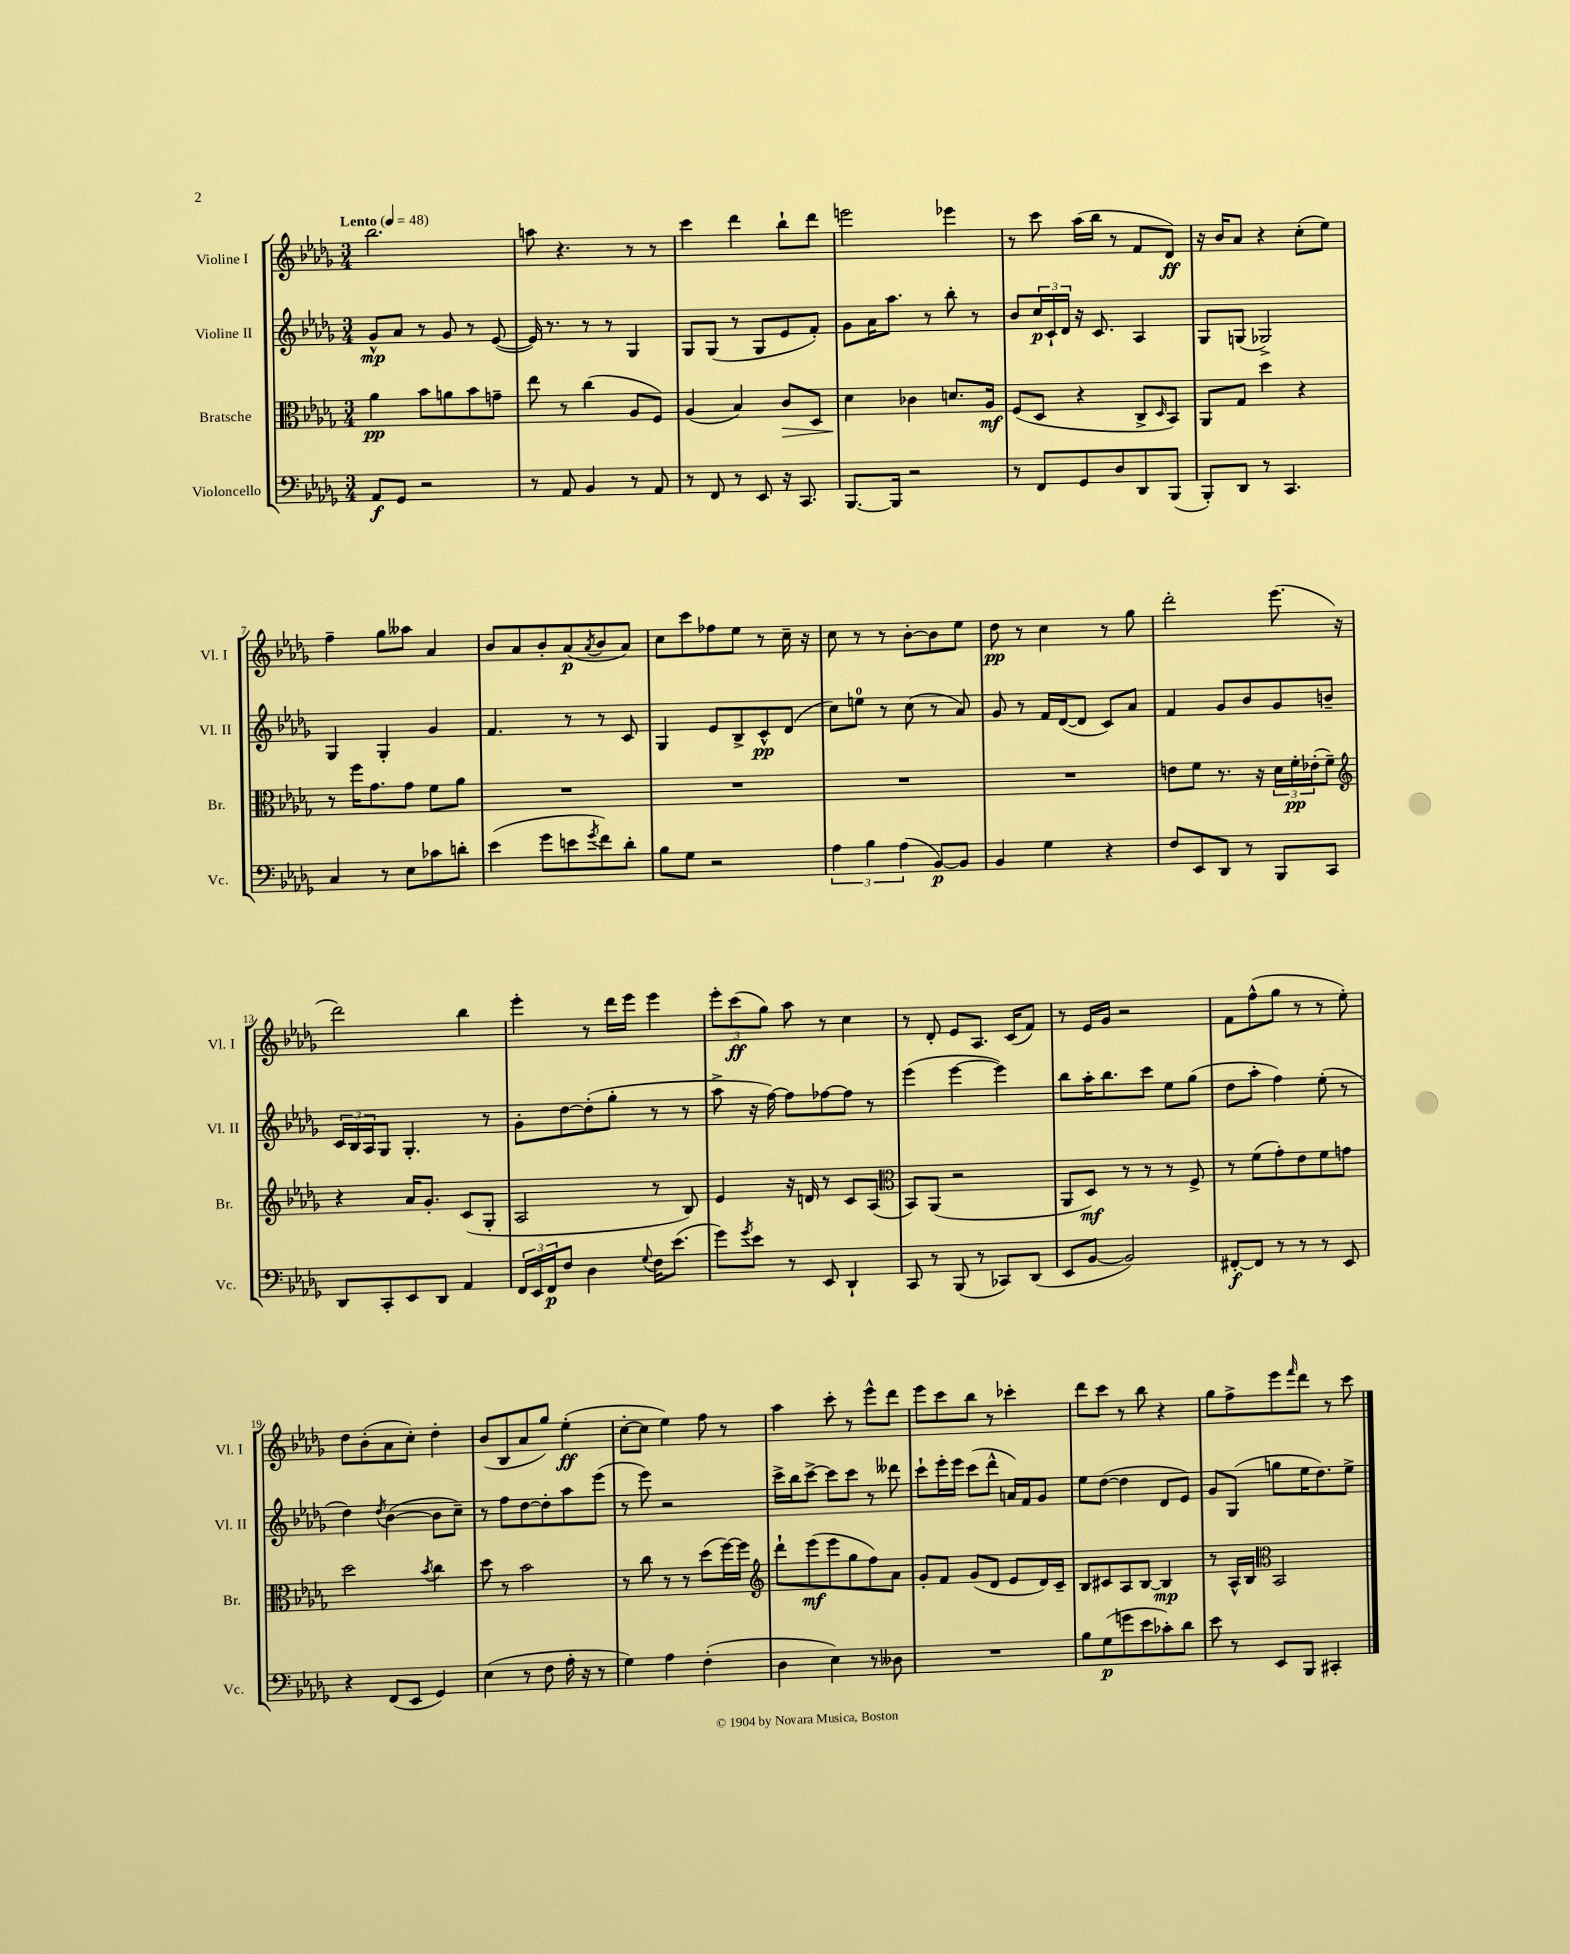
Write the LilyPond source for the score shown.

<<
\new StaffGroup <<
\new Staff = "s0" \with { instrumentName = "Violine I" shortInstrumentName = "Vl. I" } {
    \clef treble \key des \major \numericTimeSignature \time 3/4 \tempo "Lento" 4 = 48
    bes''2. |
    a''8 r4. r8 r8 |
    c'''4 des'''4 bes''8-! des'''8 |
    e'''2 ees'''4 |
    r8 c'''8 aes''16( bes''16 r8 f'8 des'8\ff) |
    r16 bes'16 aes'8 r4 c''8-.( ees''8) |
    f''4-- ges''8 aeses''8 aes'4 |
    bes'8 aes'8 bes'8-. aes'8\p( \acciaccatura { aes'8 } bes'8 aes'8) |
    c''8 c'''8 fes''8 ees''8 r8 c''16-- r16 |
    c''8 r8 r8 bes'8~-. bes'8 ees''8 |
    des''8\pp r8 c''4 r8 ges''8 |
    des'''2-. ees'''8.( r16 |
    des'''2) bes''4 |
    ees'''4-. r8 des'''16 ees'''16 ees'''4 |
    \tuplet 3/2 { ees'''8-. c'''8\ff( ges''8) } aes''8 r8 c''4 |
    r8 des'8-. ees'8 aes8. c'16( f'8) |
    r8 ees'16 ges'16 r2 |
    f'8 f''8-^( ges''8 r8 r8 ees''8-.) |
    des''8 bes'8-.( aes'8 c''8-.) des''4-. |
    bes'8( bes8 aes'8 ges''8) ees''4-.\ff( |
    c''8~-. c''8 ees''4) f''8 r8 |
    aes''4 c'''8-. r8 ees'''8-^ des'''8 |
    ees'''8 c'''8 bes''8 r8 ces'''4-. |
    des'''8 c'''8 r8 bes''8 r4 |
    ges''8 f''8-> ees'''8 \grace { f'''16 } des'''8 r8 c'''8 \bar "|." |
}
\new Staff = "s1" \with { instrumentName = "Violine II" shortInstrumentName = "Vl. II" } {
    \clef treble \key des \major \numericTimeSignature \time 3/4
    ges'8-^\mp aes'8 r8 ges'8 r8 ees'8~( |
    ees'16) r8. r8 r8 ges4 |
    ges8 ges8( r8 ges8 ees'8 f'8-.) |
    ges'8 aes'16 aes''8. r8 bes''8-. r8 |
    bes'8 \tuplet 3/2 { c''16\p c'16-! des'16 } r16 c'8. aes4 |
    ges8 g8( ges2->) |
    ges4 ges4-. ges'4 |
    f'4. r8 r8 c'8 |
    ges4 ees'8 bes8-> c'8-^\pp des'8( |
    c''8) e''8-0 r8 c''8( r8 aes'8) |
    ges'8 r8 f'16 des'16~( des'8 c'8) aes'8 |
    f'4 ges'8 bes'8 ges'8 b'8-- |
    \tuplet 3/2 { c'16 bes16 aes16 } ges8 ges4.-. r8 |
    ges'8-. des''8~ des''8-.( ges''8-. r8 r8 |
    aes''8-> r16 f''16~) f''8 fes''8~ fes''8 r8 |
    ees'''4( ees'''4~ ees'''4) |
    bes''8 aes''16-. bes''8. c'''8 ees''8 ges''8( |
    des''8 aes''8-. f''4) ees''8-.( r8 |
    des''4) \acciaccatura { des''8 } bes'4~( bes'8 c''8--) |
    r8 f''8 des''8~ des''8-. aes''8 ees'''8( |
    r8 ees'''8) r2 |
    c'''16-> bes''16 c'''8~-> c'''8 c'''8 r8 deses'''8 |
    c'''8-! ees'''16-. ees'''16 c'''8( des'''8-^ a'16) f'16 ges'8 |
    ees''8 des''8~( des''4 des'8 ees'8) |
    ges'8 ges8( g''8 ees''16 des''8.) ees''8-> \bar "|." |
}
\new Staff = "s2" \with { instrumentName = "Bratsche" shortInstrumentName = "Br." } {
    \clef alto \key des \major \numericTimeSignature \time 3/4
    aes'4\pp bes'8 a'8 bes'8 g'8-- |
    ees''8 r8 c''4( aes8 f8) |
    aes4( bes4) c'8\> des8 |
    des'4\! ces'4 d'8. aes16\mf |
    f8( des8 r4 c8-> \grace { des16 } bes,8) |
    aes,8 ges8 des''4 r4 |
    r8 f''16 ges'8. ges'8 f'8 aes'8 |
    R2. |
    R2. |
    R2. |
    R2. |
    e'8 f'8 r8. r16 \tuplet 3/2 { des'16 f'16-.\pp ees'16-.( } f'8--) |
    \clef treble r4 aes'16 ges'8.-. c'8( ges8-. |
    aes2 r8 bes8) |
    ees'4 r16 d'16 r8 c'8 aes8( |
    \clef alto bes,8) aes,8( r2 |
    aes,8 des8\mf) r8 r8 r8 f8-> |
    r8 f'8( ges'8-.) ees'8 f'8 g'8 |
    des''2 \acciaccatura { bes'8 } c''4 |
    des''8 r8 bes'2 |
    r8 c''8 r8 r8 des''8( f''16~) f''16 |
    \clef treble des'''8-! ees'''8\mf( ees'''8 ges''8 f''8) aes'8 |
    ges'8-. f'8 ges'8( des'8 ees'8 des'16) c'16-- |
    bes8 cis'8 aes8 bes8~ bes4\mp |
    r8 aes16-^ bes16 \clef alto bes,2 \bar "|." |
}
\new Staff = "s3" \with { instrumentName = "Violoncello" shortInstrumentName = "Vc." } {
    \clef bass \key des \major \numericTimeSignature \time 3/4
    aes,8\f ges,8 r2 |
    r8 aes,8 bes,4 r8 aes,8 |
    r8 f,8 r8 ees,8 r16 c,8. |
    bes,,8.~ bes,,16 r2 |
    r8 f,8 ges,8 des8 des,8 bes,,8( |
    bes,,8-.) des,8 r8 c,4. |
    c4 r8 ees8 ces'8 d'8-. |
    ees'4( ges'8 e'8 \acciaccatura { ges'8 } f'8) des'8-. |
    bes8 ges8 r2 |
    \tuplet 3/2 { aes4 bes4 aes4( } bes,8~\p) bes,8 |
    bes,4 ges4 r4 |
    f8 ees,8 des,8 r8 bes,,8 c,8 |
    des,8 c,8-. ees,8 des,8 aes,4 |
    \tuplet 3/2 { f,16 ees,16 f,16\p } f8 des4 \appoggiatura { ges8 } f16 ees'8.( |
    ges'8) \acciaccatura { ges'8 } ees'8 r8 ees,8 des,4-! |
    c,8 r8 bes,,8( r8 ces,8) des,8( |
    ees,8 bes,8~ bes,2) |
    fis,8~-.\f fis,8 r8 r8 r8 ees,8 |
    r4 f,8( ees,8 ges,4) |
    ees4( r8 f8 aes16-. r16 r8 |
    ges4) aes4 f4-.( |
    des4 ees4) r8 deses8 |
    R2. |
    bes8 ges8\p( g'8 ees'8 ces'8-.) des'8 |
    ees'8 r8 ees,8 bes,,8 cis,4-. \bar "|." |
}
>>
>>
